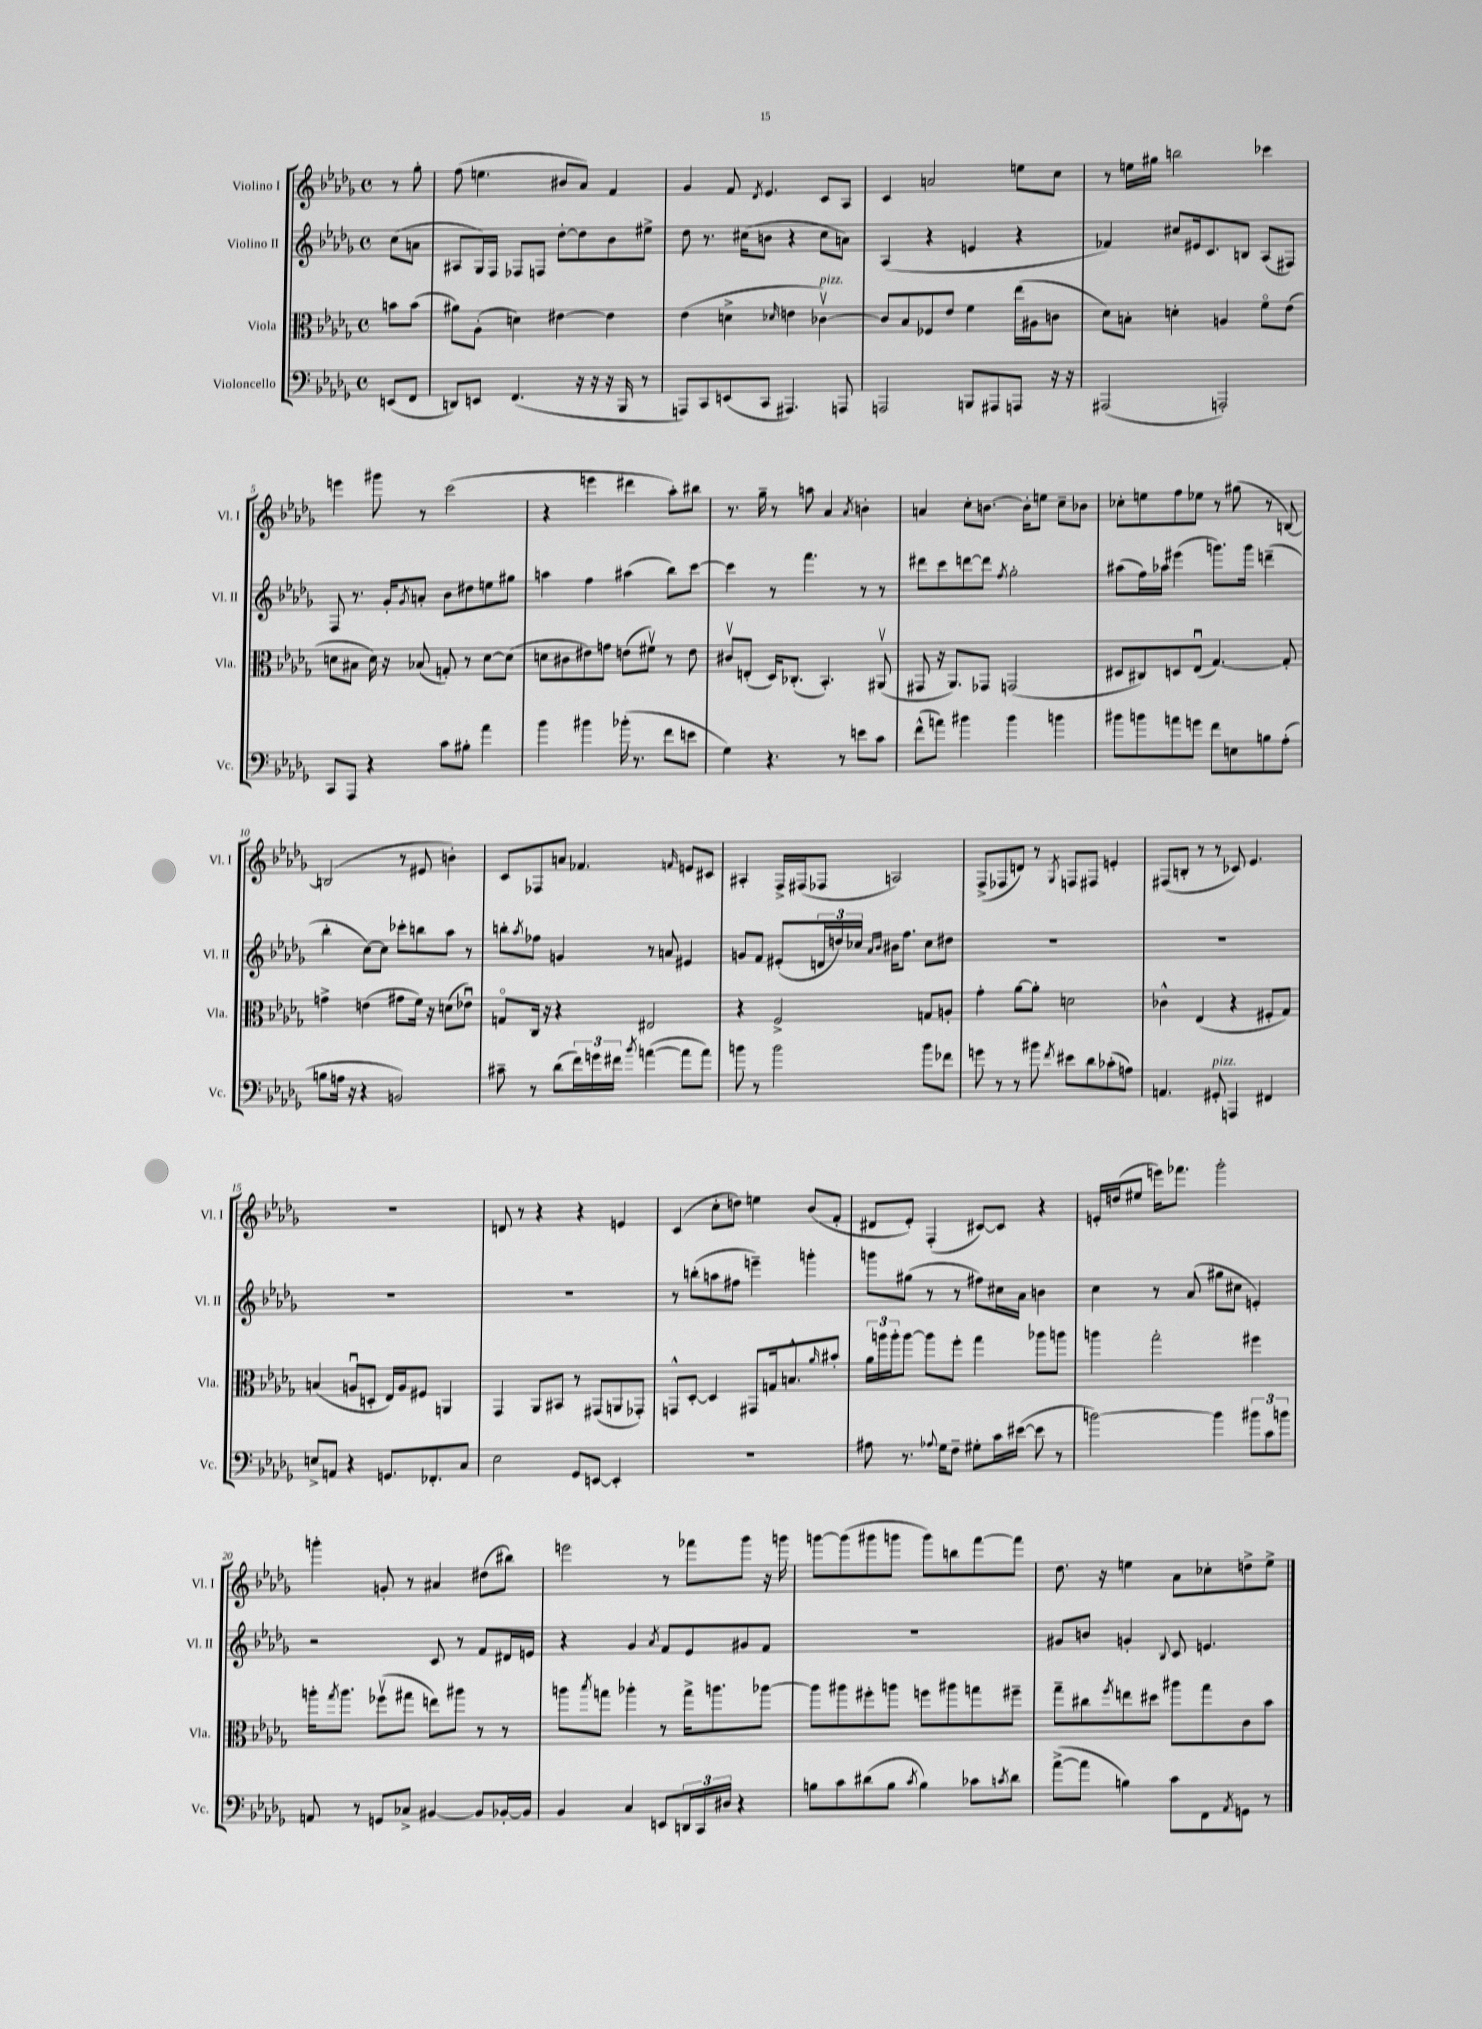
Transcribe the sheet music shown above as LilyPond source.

<<
\new StaffGroup <<
\new Staff = "s0" \with { instrumentName = "Violino I" shortInstrumentName = "Vl. I" } {
    \clef treble \key des \major \defaultTimeSignature \time 4/4 \partial 4
    r8 ges''8-. |
    f''8( e''4. bis'8 aes'8) f'4 |
    ges'4 f'8 \acciaccatura { des'8 } ees'4. c'8 aes8 |
    c'4 a'2 e''8 c''8 |
    r8 e''16 gis''16 b''2 ces'''4 |
    e'''4 gis'''8 r8 c'''2( |
    r4 e'''4 dis'''4 aes''8-.) bis''8 |
    r8. ges''16-- r8 a''8 aes'4 \acciaccatura { aes'8 } b'4-. |
    a'4 c''8-. b'8.~ b'16-. e''8 c''8-- bes'8 |
    ces''8-. e''8 f''8 ees''8 r8 gis''8( r8 b8~) |
    b2( r8 eis'8 b'4-.) |
    c'8 fes8 a'8 fes'4. \grace { f'16 } e'8 cis'8 |
    ais4-. f16-> fis16( fes8 a2) |
    f8->( fes8 d'8) r8 \acciaccatura { ges8 } f8 fis8 e'4-. |
    fis8( b8-. r8 r8 ces'8) ees'4. |
    R1 |
    d'8 r8 r4 r4 e'4 |
    c'4( c''8-. d''8) e''4 bes'8( f'8-. |
    dis'8 ees'8-.) f4-.( cis'8~) cis'8 r4 |
    e'16-. d''16( eis''8 e'''16) fes'''8. ges'''2-. |
    g'''4-. g'8-. r8 ais'4 dis''8( bis''8) |
    e'''2 r8 fes'''8 ges'''8 r16 g'''16 |
    g'''8~ g'''8( gis'''8 g'''8 g'''8) b''8 f'''8~ f'''8 |
    des''8. r16 e''4 aes'8 ces''8-. d''8-> e''8-> \bar "|." |
}
\new Staff = "s1" \with { instrumentName = "Violino II" shortInstrumentName = "Vl. II" } {
    \clef treble \key des \major \defaultTimeSignature \time 4/4 \partial 4
    c''8( a'8 |
    ais8 ges16) f16 fes8 f8 des''8~-. des''8 bes'8 eis''8-> |
    des''8 r8. cis''16( b'8 r4 cis''8 a'8) |
    aes4( r4 e'4 r4 |
    fes'4) cis''8 eis'16 c'8. b8 aes8( fis8) |
    f8 r8. ges'16-. \acciaccatura { ges'8 } a'8-. bes'8 dis''8 e''8 gis''8 |
    a''4 f''4 ais''4( bes''8) c'''8~ |
    c'''4 r8 f'''4. r8 r8 |
    dis'''8 c'''8 d'''8~ d'''8 \acciaccatura { f''8 } ges''2-. |
    ais''8( f''16) aes''16 eis'''4( g'''8.) g'''16 d'''4--( |
    bes''4-. c''8~) c''8 ces'''8-. b''8 aes''8 r8 |
    b''8-. \acciaccatura { aes''8 } fes''8 g'4 r8 a'8 eis'4 |
    g'8 f'8 eis'8-.( \tuplet 3/2 { d'16 d''16) ces''16 } \grace { aes'16 bes'16 } bis'16 f''8. ces''8 dis''8 |
    R1 |
    R1 |
    R1 |
    R1 |
    r8 b''8-.( a''8 fis''8 e'''4--) g'''4-. |
    g'''8 gis''8( r8 r8 fis''8) cis''16 aes'16 b'4 |
    c''4 r8 aes'8( gis''8 cis''8 e'4-.) |
    r2 c'8 r8 f'8 dis'16 e'16 |
    r4 ges'4 \acciaccatura { aes'8 } f'8 ees'8 gis'8 f'8 |
    R1 |
    gis'8 b'8 g'4-. \appoggiatura { bes8 } c'8 e'4. \bar "|." |
}
\new Staff = "s2" \with { instrumentName = "Viola" shortInstrumentName = "Vla." } {
    \clef alto \key des \major \defaultTimeSignature \time 4/4 \partial 4
    b'8 b'8( |
    ais'8) aes8-.( d'4) eis'4~ eis'4 |
    ees'4( d'4-> \grace { des'16 } e'4 ces'4~\upbow^\markup { \italic "pizz." }) |
    ces'8 bes8 fes8 ees'8 f'4 ees''16( ais16 c'8 |
    des'8) b8-. d'4-. a4 f'8\flageolet ees'8( |
    d'8 bis8 d'16) r16 bes8( g8-.) r8 d'8~ d'8( |
    d'8 cis'8 eis'8) g'8 e'8( fis'8\upbow) r8 e'8 |
    cis'8\upbow e8-.( des16) ces8.-.( bes,4.-.) ais,8\upbow( |
    gis,8 r16 aes,8.) ges,8 g,2( |
    dis8 cis8) d8 ees8\downbow( ges4.~) ges8-. |
    g'4-> e'4( gis'8 f'16) r16 d'8( ees'8\downbow) |
    g8\flageolet c16 r16 r4 eis2 |
    r4 f2-> g8 a8-. |
    ges'4-. aes'8~ aes'8-. d'2 |
    ces'4-^ ees4( r4 fis8-. ges8) |
    b4( a8\downbow d8-. ees16) a16 fis8 a,4 |
    ges,4 aes,8 bis,8 r8 gis,8( a,8 ges,8-.) |
    g,8-^ des8~-. des4 gis,8 g16 b8.-^ \grace { aes'16 } bis'8-. |
    \tuplet 3/2 { aes'16 a''16 a''16-. } a''8~ a''8 f''8-. ges''4 aes''8 a''8 |
    a''4 ges''2-. fis''4 |
    a''16-. \acciaccatura { ges''8 } a''8. fes''8\upbow( gis''8 e''8) ais''8 r8 r8 |
    a''8 \acciaccatura { bes''8 } g''8 aes''4-. r8 g''16-> a''8. aes''8~ |
    aes''8 ais''8 fis''8-. a''8 f''8 ais''8 g''8 fis''8-- |
    ges''8-- cis''8 \acciaccatura { f''8 } e''8 dis''8 ais''8 ges''8 c'8 bes'8 \bar "|." |
}
\new Staff = "s3" \with { instrumentName = "Violoncello" shortInstrumentName = "Vc." } {
    \clef bass \key des \major \defaultTimeSignature \time 4/4 \partial 4
    e,8( f,8 |
    d,8) e,8 f,4.( r16 r16 r16 bes,,16 r8 |
    a,,8) c,8 e,8( c,8 ais,,4.) a,,8 |
    a,,2 b,,8 ais,,8 a,,8 r16 r16 |
    ais,,2( a,,2-.) |
    c,8 aes,,8 r4 c'8 bis8-. aes'4 |
    bes'4 bis'4 bes'16-.( r8. f'8 e'8 |
    ges4) r4. r8 e'8 c'8 |
    f'8-^( a'8) bis'4 bis'4 b'4 |
    bis'8 b'8 a'8 g'8 f'8 e8 b8 aes8-.( |
    b8 a16 r16 r4 b,2) |
    cis'8-- r8 des'8( \tuplet 3/2 { f'16) g'16 fis'16 } \acciaccatura { bes'8 } a'4~( a'8 a'8) |
    b'8 r8 b'2 b'8 fes'8 |
    g'8 r8 r8 bis'8 \acciaccatura { f'8 } eis'8 des'8 ces'8-.( a8) |
    a,4. gis,8-.^\markup { \italic "pizz." } a,,4 fis,4 |
    e8-> a,8 r4 g,8. fes,8.-. c8 |
    ees2 ges,8 e,8~ e,4-. |
    R1 |
    ais8 r8. \appoggiatura { aes8 } ges16 f8-- gis8-. c'16 eis'16~( eis'8 r8 |
    b'2~) b'4 \tuplet 3/2 { bis'8 c'8 b'8 } |
    a,8 r8 g,8 ces8-> bis,4~ bis,8 bes,16~-. bes,16 |
    bes,4 c4 e,8 \tuplet 3/2 { d,16 c,16 dis16 } r4 |
    b8 c'8 dis'8( b8 \acciaccatura { c'8 } b4) ces'8 \acciaccatura { c'8 } dis'8 |
    aes'8~->( aes'8 b4) c'8 f,8 \acciaccatura { aes,8 } g,8 r8 \bar "|." |
}
>>
>>
